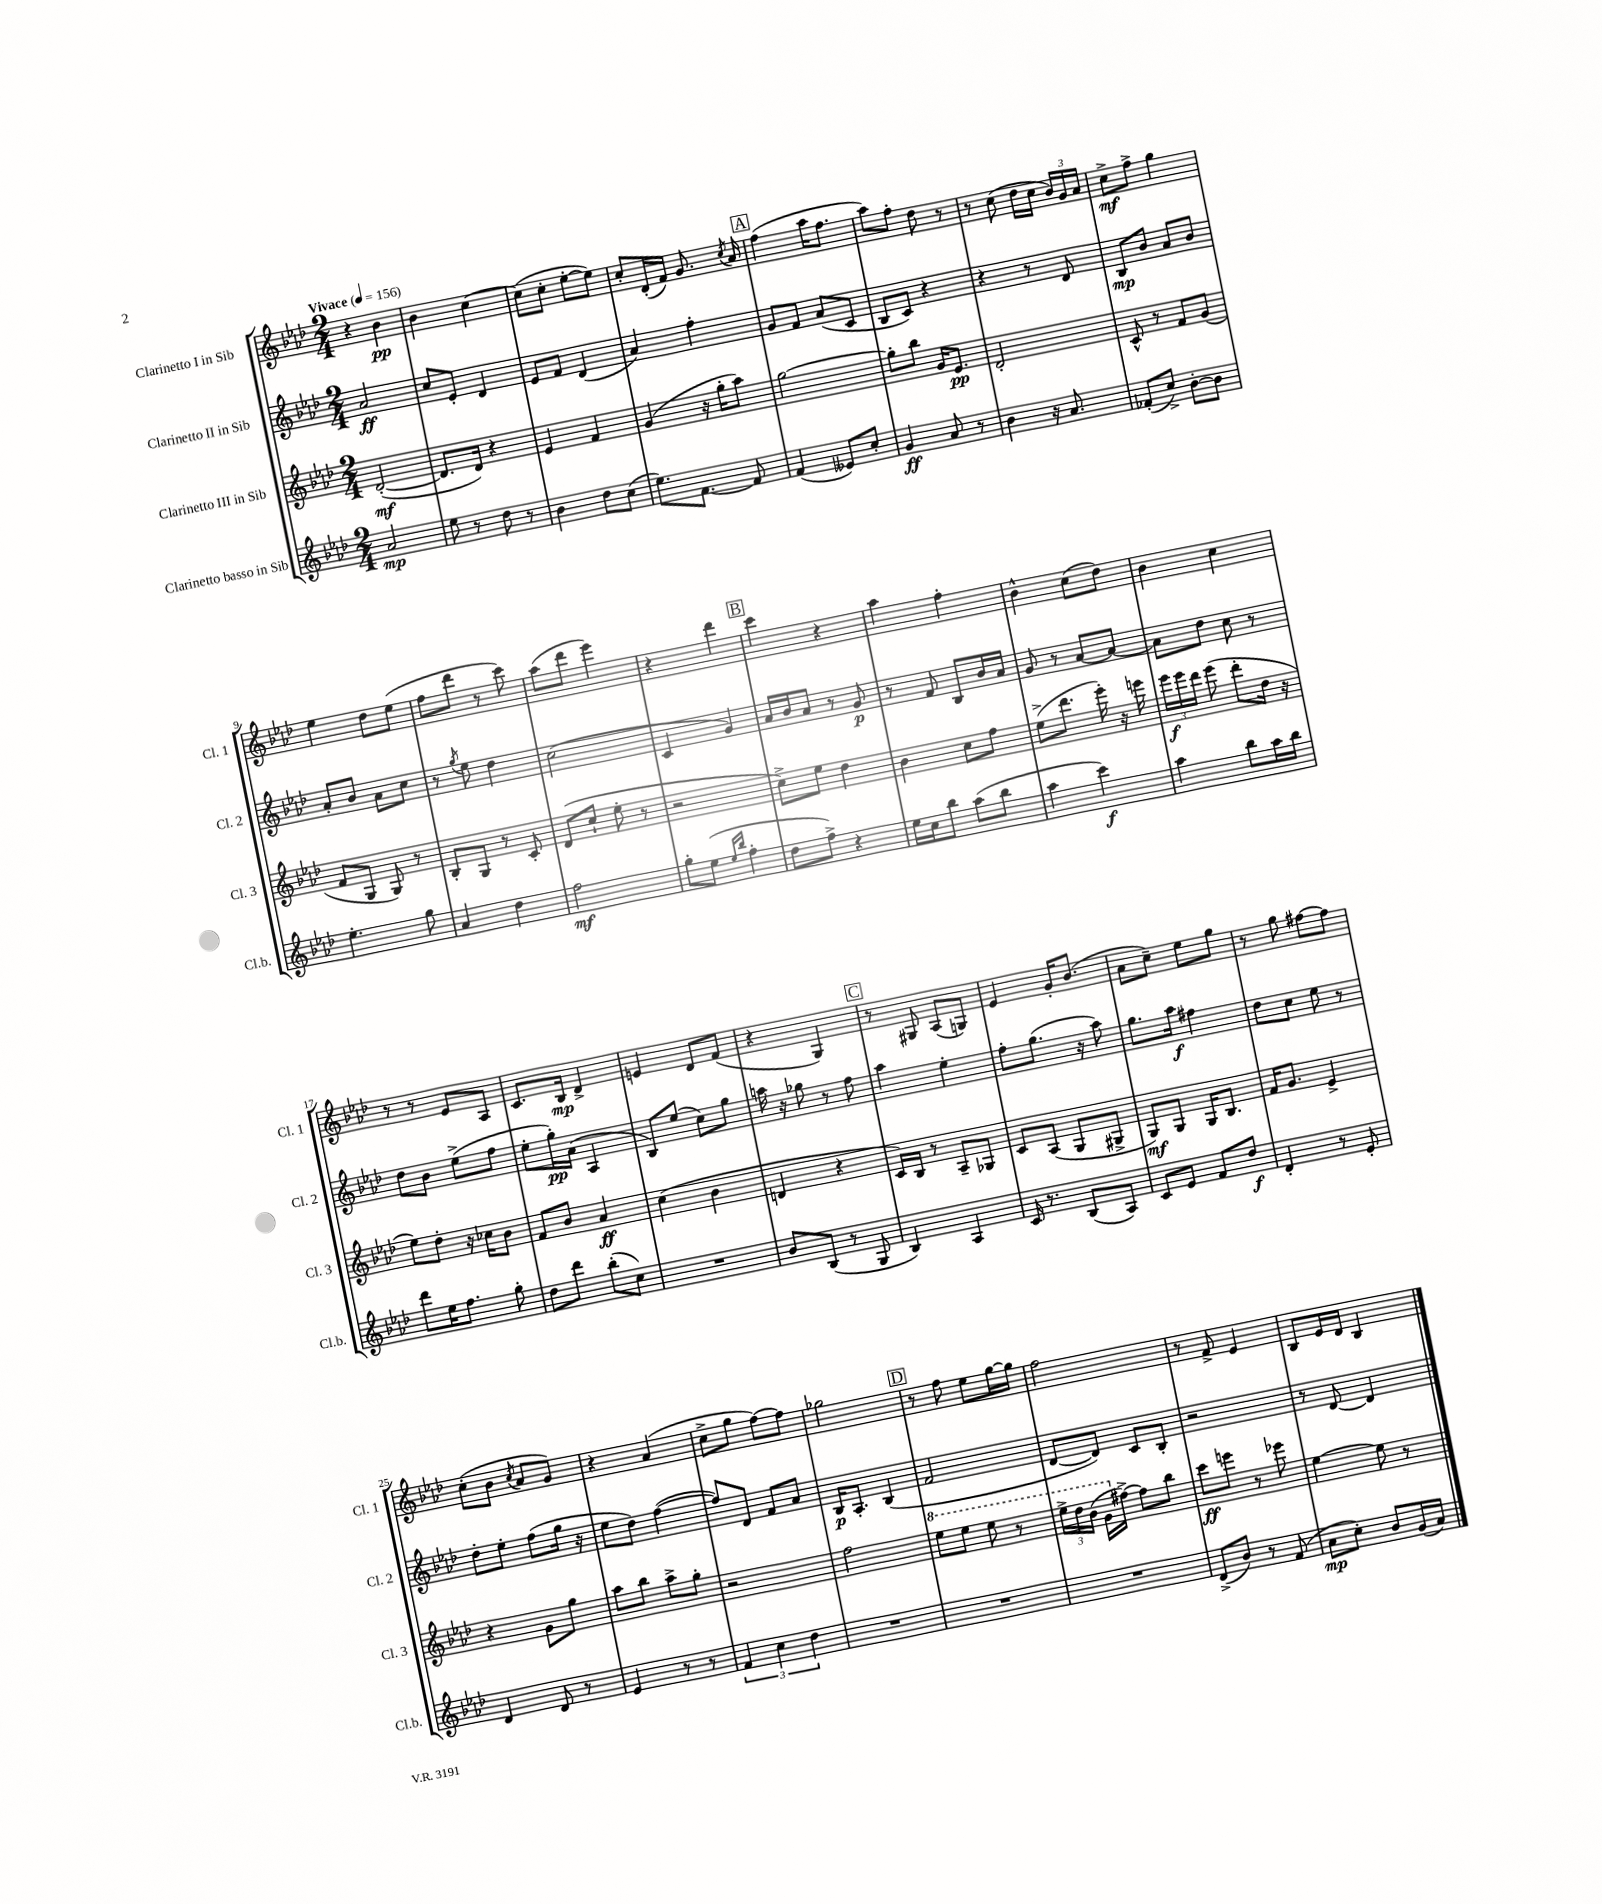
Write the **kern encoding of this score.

**kern	**dynam	**kern	**dynam	**kern	**dynam	**kern	**dynam
*part4	*part4	*part3	*part3	*part2	*part2	*part1	*part1
*staff4	*staff4	*staff3	*staff3	*staff2	*staff2	*staff1	*staff1
*I"Clarinetto basso in Sib	*	*I"Clarinetto III in Sib	*	*I"Clarinetto II in Sib	*	*I"Clarinetto I in Sib	*
*I'Cl.b.	*	*I'Cl. 3	*	*I'Cl. 2	*	*I'Cl. 1	*
*clefG2	*	*clefG2	*	*clefG2	*	*clefG2	*
*k[b-e-a-d-]	*	*k[b-e-a-d-]	*	*k[b-e-a-d-]	*	*k[b-e-a-d-]	*
*M2/4	*	*M2/4	*	*M2/4	*	*M2/4	*
*MM156	*	*MM156	*	*MM156	*	*MM156	*
=1	=1	=1	=1	=1	=1	=1	=1
!	!	!	!	!	!	!LO:TX:a:B:t=Vivace	!
2a-/	mp	([2d-'/	mf	2a-/	ff	4r	.
.	.	.	.	.	.	4b-\	pp
=2	=2	=2	=2	=2	=2	=2	=2
8ee-\	.	8.d-/L]	.	8cc/L	.	4b-\	.
8r	.	.	.	8e-'/J	.	.	.
.	.	16d-/Jk)	.	.	.	.	.
8dd-\	.	4r	.	4d-/	.	[4cc\	.
8r	.	.	.	.	.	.	.
=3	=3	=3	=3	=3	=3	=3	=3
4b-\	.	4e-/	.	8e-/L	.	(8cc\L]	.
.	.	.	.	8f/J	.	8cc'\J	.
8dd-\L	.	4f/	.	(4d-/	.	[8ee-'\L	.
(8cc\J	.	.	.	.	.	8ee-\J])	.
=4	=4	=4	=4	=4	=4	=4	=4
8.ee-\L)	.	(4g/	.	4a-/)	.	8cc'/L	.
.	.	.	.	.	.	(16d-'/L	.
[8.f\J	.	.	.	.	.	16f/JJ)	.
.	.	16r	.	4ff'\	.	8.g/	.
.	.	16gg'\KL	.	.	.	.	.
8f/]	.	8aa-\J)	.	.	.	.	.
.	.	.	.	.	.	8qcc/	.
.	.	.	.	.	.	16a-/	.
!!LO:REH:place=s1:t=A
=5	=5	=5	=5	=5	=5	=5	=5
(4f/	.	[2gg\	.	8g/L	.	(4ff\	.
.	.	.	.	8f/J	.	.	.
8e--X/L)	.	.	.	(8a-/L	.	16aa-\KL	.
.	.	.	.	.	.	8.ff\J	.
8cc'/J	.	.	.	8c/J	.	.	.
=6	=6	=6	=6	=6	=6	=6	=6
4g/	ff	8gg'\L]	.	8B-/L	.	8aa-\L)	.
.	.	8bb-\J	.	8c/J)	.	8ff'\J	.
8a-/	.	16g/KL	.	4r	.	8dd-\	.
.	.	8.e-/J	pp	.	.	.	.
8r	.	.	.	.	.	8r	.
=7	=7	=7	=7	=7	=7	=7	=7
4b-\	.	2d-'/	.	4r	.	8r	.
.	.	.	.	.	.	(8cc\	.
16r	.	.	.	8r	.	16dd-\LL	.
8.a-/	.	.	.	.	.	16cc\JJ	.
.	.	.	.	8d-/	.	24b-/LL)	.
.	.	.	.	.	.	24g/	.
.	.	.	.	.	.	24a-/JJ	.
=8	=8	=8	=8	=8	=8	=8	=8
(8f-X'/L	.	8c^^/	.	8B-/L	mp	8cc^\L	mf
8cc^/J)	.	8r	.	8b-/J	.	8ff^\J	.
[8b-'\L	.	8f/L	.	8a-/L	.	4gg\	.
8b-\J]	.	(8g/J	.	8b-/J	.	.	.
!!LO:LB:g=z
=9	=9	=9	=9	=9	=9	=9	=9
4.ee-'\	.	8f/L	.	8a-'/L	.	4ee-\	.
.	.	8G/J	.	8b-/J	.	.	.
.	.	8G/)	.	8a-\L	.	8dd-\L	.
8gg\	.	8r	.	8cc\J	.	(8ee-\J	.
=10	=10	=10	=10	=10	=10	=10	=10
4a-/	.	8B-'/L	.	8r	.	8ff\L	.
.	.	.	.	8qgg/	.	.	.
.	.	8G/J	.	8ee-\	.	8ddd-\J	.
4dd-\	.	8r	.	4dd-\	.	8r	.
.	.	8c'/	.	.	.	8ccc\)	.
=11	=11	=11	=11	=11	=11	=11	=11
2ff\	mf	(8d-/L	.	(2cc\	.	(8aa-\L	.
.	.	8cc`/J	.	.	.	8ddd-\J	.
.	.	8ee-'\	.	.	.	4eee-\)	.
.	.	8r	.	.	.	.	.
=12	=12	=12	=12	=12	=12	=12	=12
8gg'\L	.	2r	.	4c/	.	4r	.
(8ee-\J	.	.	.	.	.	.	.
16qqee-/LL	.	.	.	.	.	.	.
16qqbb-/JJ	.	.	.	.	.	.	.
4ff'\	.	.	.	4g/)	.	4ddd-\	.
!!LO:REH:place=s1:t=B
=13	=13	=13	=13	=13	=13	=13	=13
8dd-\L	.	8cc^\L)	.	16a-/LL	.	4ccc\	.
.	.	.	.	16b-/J	.	.	.
8ff^\J)	.	8ee-\J	.	8a-/J	.	.	.
4r	.	4dd-\	.	8r	.	4r	.
.	.	.	.	8g/	p	.	.
=14	=14	=14	=14	=14	=14	=14	=14
16ee-\LL	.	4b-\	.	8r	.	4aa-\	.
16cc\J	.	.	.	.	.	.	.
8bb-\J	.	.	.	8f/	.	.	.
(8aa-\L	.	8cc\L	.	8B-/L	.	4ff'\	.
8bb-\J	.	8ff\J	.	16b-/L	.	.	.
.	.	.	.	16a-/JJ	.	.	.
=15	=15	=15	=15	=15	=15	=15	=15
4aa-\	.	(8ee-^\L	.	8g/	.	4b-^^\	.
.	.	8.ddd-\J	.	8r	.	.	.
4ccc\)	f	.	.	[8a-/L	.	(8cc\L	.
.	.	16eee-'\)	.	.	.	.	.
.	.	16r	.	8a-/J_	.	8dd-\J)	.
.	.	16eeen\	.	.	.	.	.
=16	=16	=16	=16	=16	=16	=16	=16
4aa-\	.	24eee-\LL	f	8a-\L]	.	4b-\	.
.	.	24eee-\	.	.	.	.	.
.	.	24ddd-\JJ	.	.	.	.	.
.	.	(8eee-\	.	8dd-\J	.	.	.
8bb-\L	.	8ddd-'\L	.	8cc\	.	4cc\	.
16aa-\L	.	16dd-\Jk	.	8r	.	.	.
16bb-\JJ	.	16r	.	.	.	.	.
!!LO:LB:g=z
=17	=17	=17	=17	=17	=17	=17	=17
8ddd-\L	.	8ee-\L)	.	8dd-\L	.	8r	.
16ee-\K	.	8dd-'\J	.	8b-\J	.	8r	.
8.ff\J	.	.	.	.	.	.	.
.	.	16r	.	(8ee-^\L	.	8e-/L	.
.	.	16cc-X\KL	.	.	.	.	.
8gg'\	.	8b-\J	.	8ff\J	.	8A-/J	.
=18	=18	=18	=18	=18	=18	=18	=18
8dd-\L	.	8f/L	.	8ee-'\L	.	8.c/L	.
8ddd-\J	.	8b-/J	.	16gg'\L)	pp	.	.
.	.	.	.	(16a-\JJ	.	16B-/Jk	mp
(8bb-'\L	.	4a-/	ff	4A-/	.	4d-^/	.
8cc\J)	.	.	.	.	.	.	.
=19	=19	=19	=19	=19	=19	=19	=19
2r	.	(4cc\	.	8B-/L)	.	4en/	.
.	.	.	.	(8ee-/J	.	.	.
.	.	4b-\	.	8cc\L)	.	8d-/L	.
.	.	.	.	8gg\J	.	(8f/J	.
=20	=20	=20	=20	=20	=20	=20	=20
8b-/L	.	4dn/	.	16aan\	.	4r	.
.	.	.	.	16r	.	.	.
(8B-/J	.	.	.	8gg-X\	.	.	.
8r	.	4r	.	8r	.	4G/)	.
8G/	.	.	.	8ff\	.	.	.
!!LO:REH:place=s1:t=C
=21	=21	=21	=21	=21	=21	=21	=21
4B-/)	.	16c/LL)	.	4aa-\	.	8r	.
.	.	16B-/JJ	.	.	.	.	.
.	.	8r	.	.	.	8G#X/	.
4A-/	.	8A-~/L	.	4ee-'\	.	(8A-/L	.
.	.	8G-X/J	.	.	.	8Gn/J)	.
=22	=22	=22	=22	=22	=22	=22	=22
16c/	.	8c/L	.	8ff'\L	.	4e-/	.
8.r	.	.	.	.	.	.	.
.	.	(8A-/J	.	(8.gg\J	.	.	.
(8B-/L	.	8G/L	.	.	.	16g'/KL	.
.	.	.	.	16r	.	(8.b-/J	.
8A-/J)	.	8G#X^/J	.	8aa-\)	.	.	.
=23	=23	=23	=23	=23	=23	=23	=23
8c/L	.	8G/L)	mf	8.gg\L	.	8a-\L	.
8e-/J	.	8G/J	.	.	.	8cc~\J)	.
.	.	.	.	16aa-\Jk	f	.	.
8f/L	.	16G/KL	.	4ff#X\	.	8ee-\L	.
.	.	8.B-/J	.	.	.	.	.
8dd-/J	f	.	.	.	.	8gg\J	.
=24	=24	=24	=24	=24	=24	=24	=24
4d-'/	.	16f/KL	.	8dd-\L	.	8r	.
.	.	8.g/J	.	.	.	.	.
.	.	.	.	8cc\J	.	8gg\	.
8r	.	4e-^/	.	8ee-\	.	[8ff#X\L	.
8e-'/	.	.	.	8r	.	8ff#\J]	.
!!LO:LB:g=z
=25	=25	=25	=25	=25	=25	=25	=25
4d-/	.	4r	.	8dd-'\L	.	(8cc'\L	.
.	.	.	.	8ee-'\J	.	8b-\J	.
.	.	.	.	.	.	8qcc/	.
8d-/	.	8g\L	.	(8ff\L	.	8a-/L	.
8r	.	8gg\J	.	16gg\Jk	.	8g/J)	.
.	.	.	.	16r	.	.	.
=26	=26	=26	=26	=26	=26	=26	=26
4e-/	.	8aa-\L	.	8ee-\L	.	4r	.
.	.	8bb-\J	.	8dd-\J)	.	.	.
8r	.	8aa-^\L	.	([4ff\	.	(4a-/	.
8r	.	8gg'\J	.	.	.	.	.
=27	=27	=27	=27	=27	=27	=27	=27
6f/	.	2r	.	8ff/L])	.	8cc^\L	.
.	.	.	.	8d-/J	.	8gg\J	.
6cc\	.	.	.	.	.	.	.
.	.	.	.	8f/L	.	[8ff\L)	.
6dd-\	.	.	.	.	.	.	.
.	.	.	.	8a-/J	.	8ff\J]	.
=28	=28	=28	=28	=28	=28	=28	=28
2r	.	2ff\	.	16B-/KL	p	2gg-X\	.
.	.	.	.	8.A-'/J	.	.	.
.	.	.	.	(4B-/	.	.	.
!!LO:REH:place=s1:t=D
=29	=29	=29	=29	=29	=29	=29	=29
*	*	*8va	*	*	*	*	*
2r	.	8eee-\L	.	2f/	.	8r	.
.	.	8eee-\J	.	.	.	8ff\	.
.	.	8eee-\	.	.	.	8ee-\L	.
.	.	8r	.	.	.	[16gg\L	.
.	.	.	.	.	.	16gg\JJ]	.
=30	=30	=30	=30	=30	=30	=30	=30
2r	.	24eee-^\LL	.	[8d-/L	.	2ff\	.
.	.	24ddd-\	.	.	.	.	.
.	.	(24bb-\JJ	.	.	.	.	.
.	.	16gg\LL	.	8d-/J])	.	.	.
*	*	*X8va	*	*	*	*	*
.	.	[16ff#X^\JJ)	.	.	.	.	.
.	.	8ff#\L]	.	8c/L	.	.	.
.	.	8bb-\J	.	8B-'/J	.	.	.
=31	=31	=31	=31	=31	=31	=31	=31
(8d-^/L	.	8ccc\L	ff	2r	.	8r	.
8b-/J)	.	8eeen\J	.	.	.	8f^/	.
8r	.	8r	.	.	.	4e-/	.
(8f/	.	8eee-X\	.	.	.	.	.
=32	=32	=32	=32	=32	=32	=32	=32
8a-\L	mp	[4ee-\	.	8r	.	8B-/L	.
8cc'\J)	.	.	.	[8d-/	.	16e-/L	.
.	.	.	.	.	.	16d-/JJ	.
8b-/L	.	8ee-\]	.	4d-/]	.	4B-/	.
(16g/L	.	8r	.	.	.	.	.
16a-/JJ)	.	.	.	.	.	.	.
==	==	==	==	==	==	==	==
*-	*-	*-	*-	*-	*-	*-	*-
